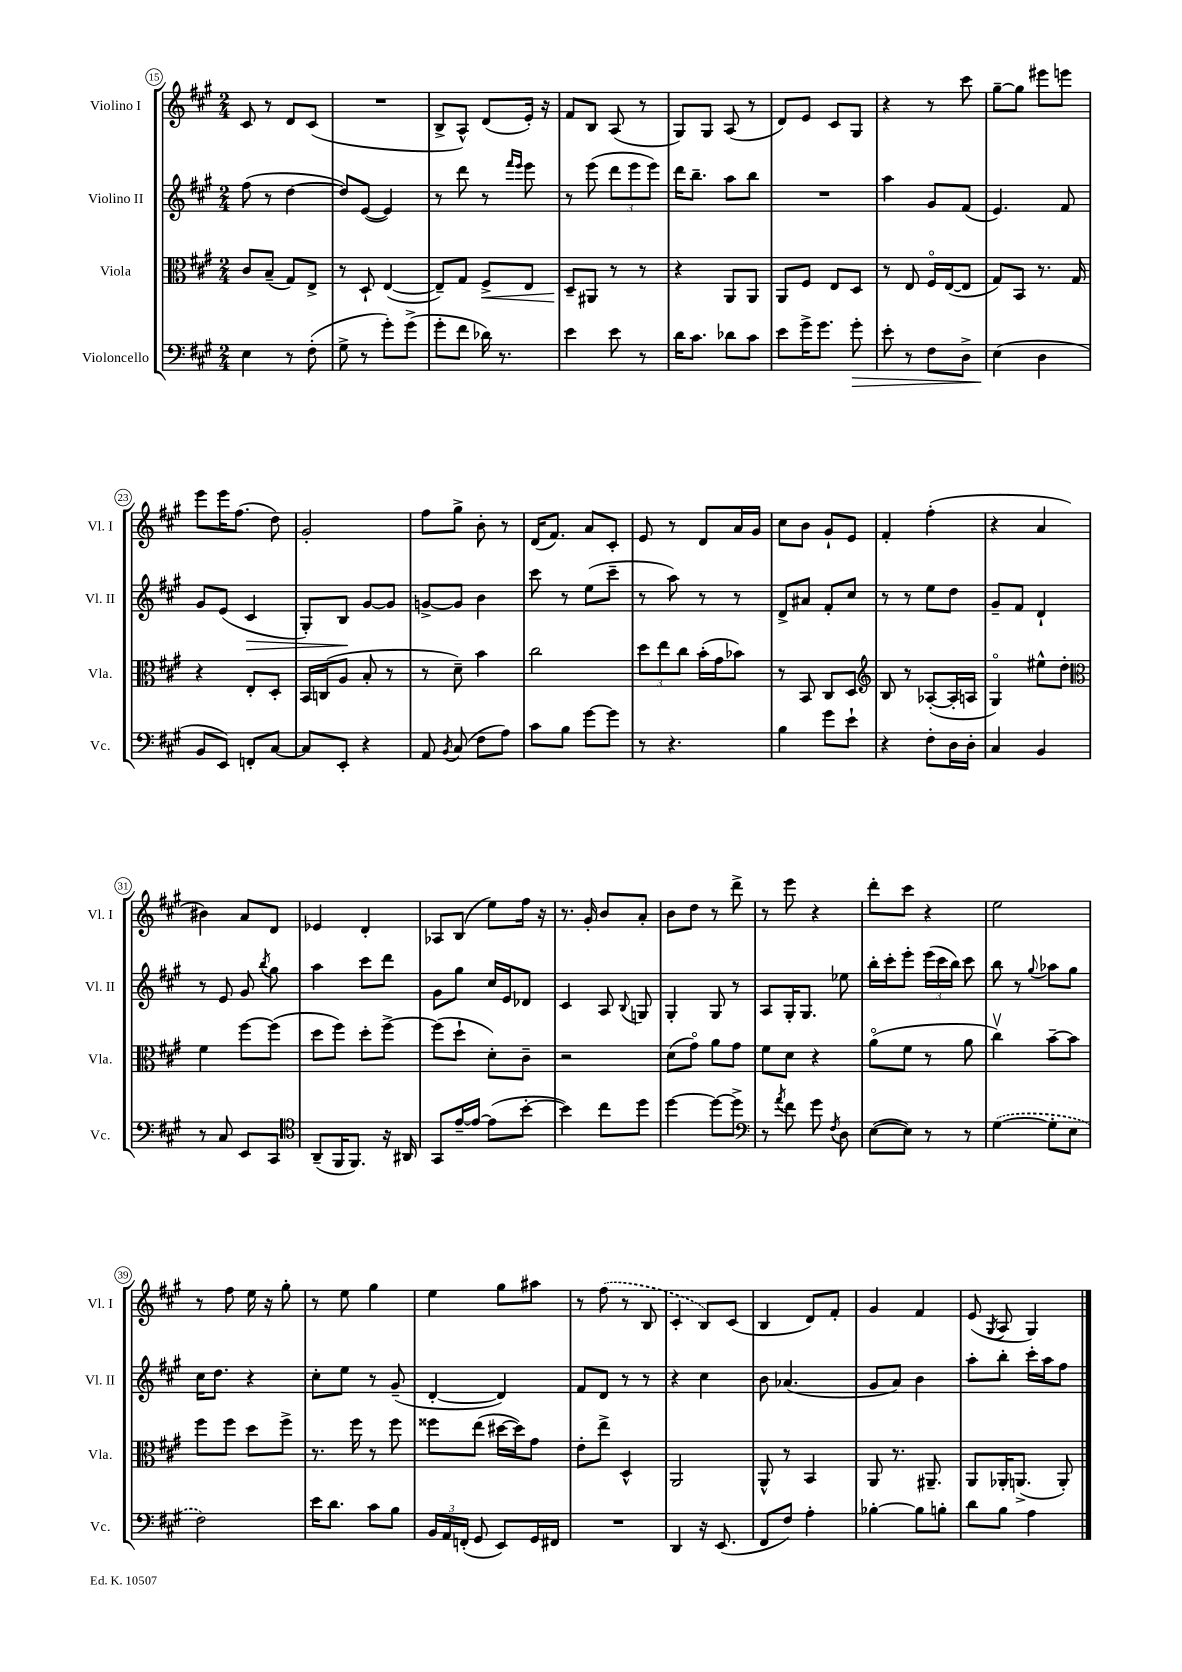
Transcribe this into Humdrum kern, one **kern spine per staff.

**kern	**kern	**kern	**kern
*staff4	*staff3	*staff2	*staff1
*clefF4	*clefC3	*clefG2	*clefG2
*k[f#c#g#]	*k[f#c#g#]	*k[f#c#g#]	*k[f#c#g#]
*M2/4	*M2/4	*M2/4	*M2/4
4E	8c#	(8ff#	8c#
.	(8B~	8r	8r
8r	8G#)	[4dd	8d
(8F#'	8E^	.	(8c#
=	=	=	=
8G#^	8r	8dd])	2r
8r	8D`	([8e	.
8g#')	([4E	4e])	.
(8g#^	.	.	.
=	=	=	=
8g#'	8E~])	8r	8B^
8f#	8G#	8ddd	8A^^)
16d-)	8F#^	8r	(8d
8.r	.	.	.
.	.	16qqfff#	.
.	.	16qqeee	.
.	8E	8eee	16e')
.	.	.	16r
=	=	=	=
4e	8D~	8r	8f#
.	8AA#	(8eee	8B
8e	8r	12ddd	(8A
.	.	12eee	.
8r	8r	.	8r
.	.	12eee)	.
=	=	=	=
16d	4r	16ddd	8G#)
8.c#	.	8.bb~	.
.	.	.	8G#
8d-	8AA	8aa	(8A
8c#	8AA	8bb	8r
=	=	=	=
8e	8AA	2r	8d)
16g#^	8F#	.	8e
8.g#	.	.	.
.	8E	.	8c#
8g#'	8D	.	8G#
=	=	=	=
8e'	8r	4aa	4r
8r	8E	.	.
8F#	16F#o	8g#	8r
.	([16E	.	.
8D^	8E]	(8f#	8ccc#
=	=	=	=
(4E	8G#)	4.e)	[8gg#~
.	8BB	.	8gg#]
4D	8.r	.	8eee#
.	.	8f#	8eee
.	16G#	.	.
=	=	=	=
8BB	4r	8g#	8eee
8EE)	.	(8e	16eee
.	.	.	(8.ff#
8FF'	8E'	4c#	.
[8C#	8D'	.	8dd)
=	=	=	=
8C#]	16BB	8G#')	2g#'
.	(16C	.	.
8EE'	8A	8B	.
4r	8B'	[8g#	.
.	8r	8g#]	.
=	=	=	=
8AA	8r	[8g^	8ff#
8qBB	.	.	.
(8C#	8d~)	8g]	8gg#^
8F#	4b	4b	8b'
8A)	.	.	8r
=	=	=	=
8c#	2cc#	8ccc#	(16d
.	.	.	8.f#)
8B	.	8r	.
[8g#	.	(8ee	8a
8g#]	.	8ccc#~	8c#'
=	=	=	=
8r	12dd	8r	8e
.	12ee	.	.
4.r	.	8aa)	8r
.	12cc#	.	.
.	(16b'	8r	8d
.	16g#	.	.
.	8b-)	8r	16a
.	.	.	16g#
=	=	=	=
4B	8r	8d^	8cc#
.	8BB	8a#	8b
8g#	8C#	8f#'	8g#`
8e`	8D	8cc#	8e
=	=	=	=
*	*clefG2	*	*
4r	8B	8r	4f#'
.	8r	8r	.
8F#'	([8A-'	8ee	(4ff#'
16D	16A-']	8dd	.
16D'	16A	.	.
=	=	=	=
4C#	4G#o)	8g#~	4r
.	.	8f#	.
4BB	8ee#^^	4d`	4a
.	8dd'	.	.
=	=	=	=
*	*clefC3	*	*
8r	4f#	8r	4b#)
8C#	.	8e	.
8EE	[8ff#	8g#	8a
.	.	8qbb	.
8CC#	(8ff#]	8gg#	8d
=	=	=	=
*clefC4	*	*	*
(8AA~	8dd	4aa	4e-
16FF#	8ff#)	.	.
8.FF#)	.	.	.
.	8dd'	8ccc#	4d'
16r	[8ff#^	8ddd	.
16AA#	.	.	.
=	=	=	=
8GG#	(8ff#]	8g#	8A-
[16e~	8dd`	8gg#	(8B
16e_	.	.	.
(8e]	8d')	16cc#	8ee)
.	.	16e	.
[8b'	8c#~	8d-	16ff#
.	.	.	16r
=	=	=	=
4b])	2r	4c#	8.r
.	.	.	16g#'
8cc#	.	8A	8b
.	.	8qqB	.
8dd	.	8G	8a'
=	=	=	=
[4dd	(8d	4G#'	8b
.	8g#o)	.	8dd
8dd_	8a	8G#	8r
8dd^]	8g#	8r	8ddd^
=	=	=	=
*clefF4	*	*	*
8r	8f#	8A	8r
8qa	.	.	.
8f#	8d	16G#'	8eee
.	.	8.G#	.
8g#	4r	.	4r
8qF#	.	.	.
8D	.	8ee-	.
=	=	=	=
([8E	(8ao	16bb'	8ddd'
.	.	16ccc#'	.
8E])	8f#	8eee'	8ccc#
8r	8r	(24eee	4r
.	.	24ccc#	.
.	.	24bb)	.
8r	8a	8ccc#	.
=	=	=	=
([4G#	4cc#v)	8bb	2ee
.	.	8r	.
.	.	8qqgg#	.
8G#']	[8b~	8aa-	.
8E	8b]	8gg#	.
=	=	=	=
2F#)	8ff#	16cc#	8r
.	.	8.dd	.
.	8ff#	.	8ff#
.	8dd	4r	16ee
.	.	.	16r
.	8ff#^	.	8gg#'
=	=	=	=
16e	8.r	8cc#'	8r
8.d	.	.	.
.	.	8ee	8ee
.	16ff#	.	.
8c#	8r	8r	4gg#
8B	8ff#	(8g#~	.
=	=	=	=
24BB	8ff##	[4d'	4ee
24AA	.	.	.
(24FF'	.	.	.
8GG#	(8ee	.	.
8EE)	[16dd#	4d])	8gg#
.	16dd#])	.	.
16GG#	8g#	.	8aa#
16FF#	.	.	.
=	=	=	=
2r	8e'	8f#	8r
.	8ee^	8d	(8ff#
.	4D^^	8r	8r
.	.	8r	8B
=	=	=	=
4DD	2AA	4r	4c#'
16r	.	4cc#	8B)
(8.EE	.	.	.
.	.	.	(8c#
=	=	=	=
8FF#	8AA^^	8b	4B
8F#)	8r	(4.a-	.
4A'	4BB	.	8d)
.	.	.	8f#'
=	=	=	=
[4B-'	8AA	8g#	4g#
.	8.r	8a)	.
8B-]	.	4b	4f#
.	8.AA#~	.	.
8B'	.	.	.
=	=	=	=
8d	8AA	8aa'	(8e
.	.	.	8qG#
8B	16AA-'	8bb'	8A
.	(8.AA^	.	.
4A	.	16ccc#'	4G#)
.	.	16aa	.
.	8AA')	8ff#	.
==	==	==	==
*-	*-	*-	*-
